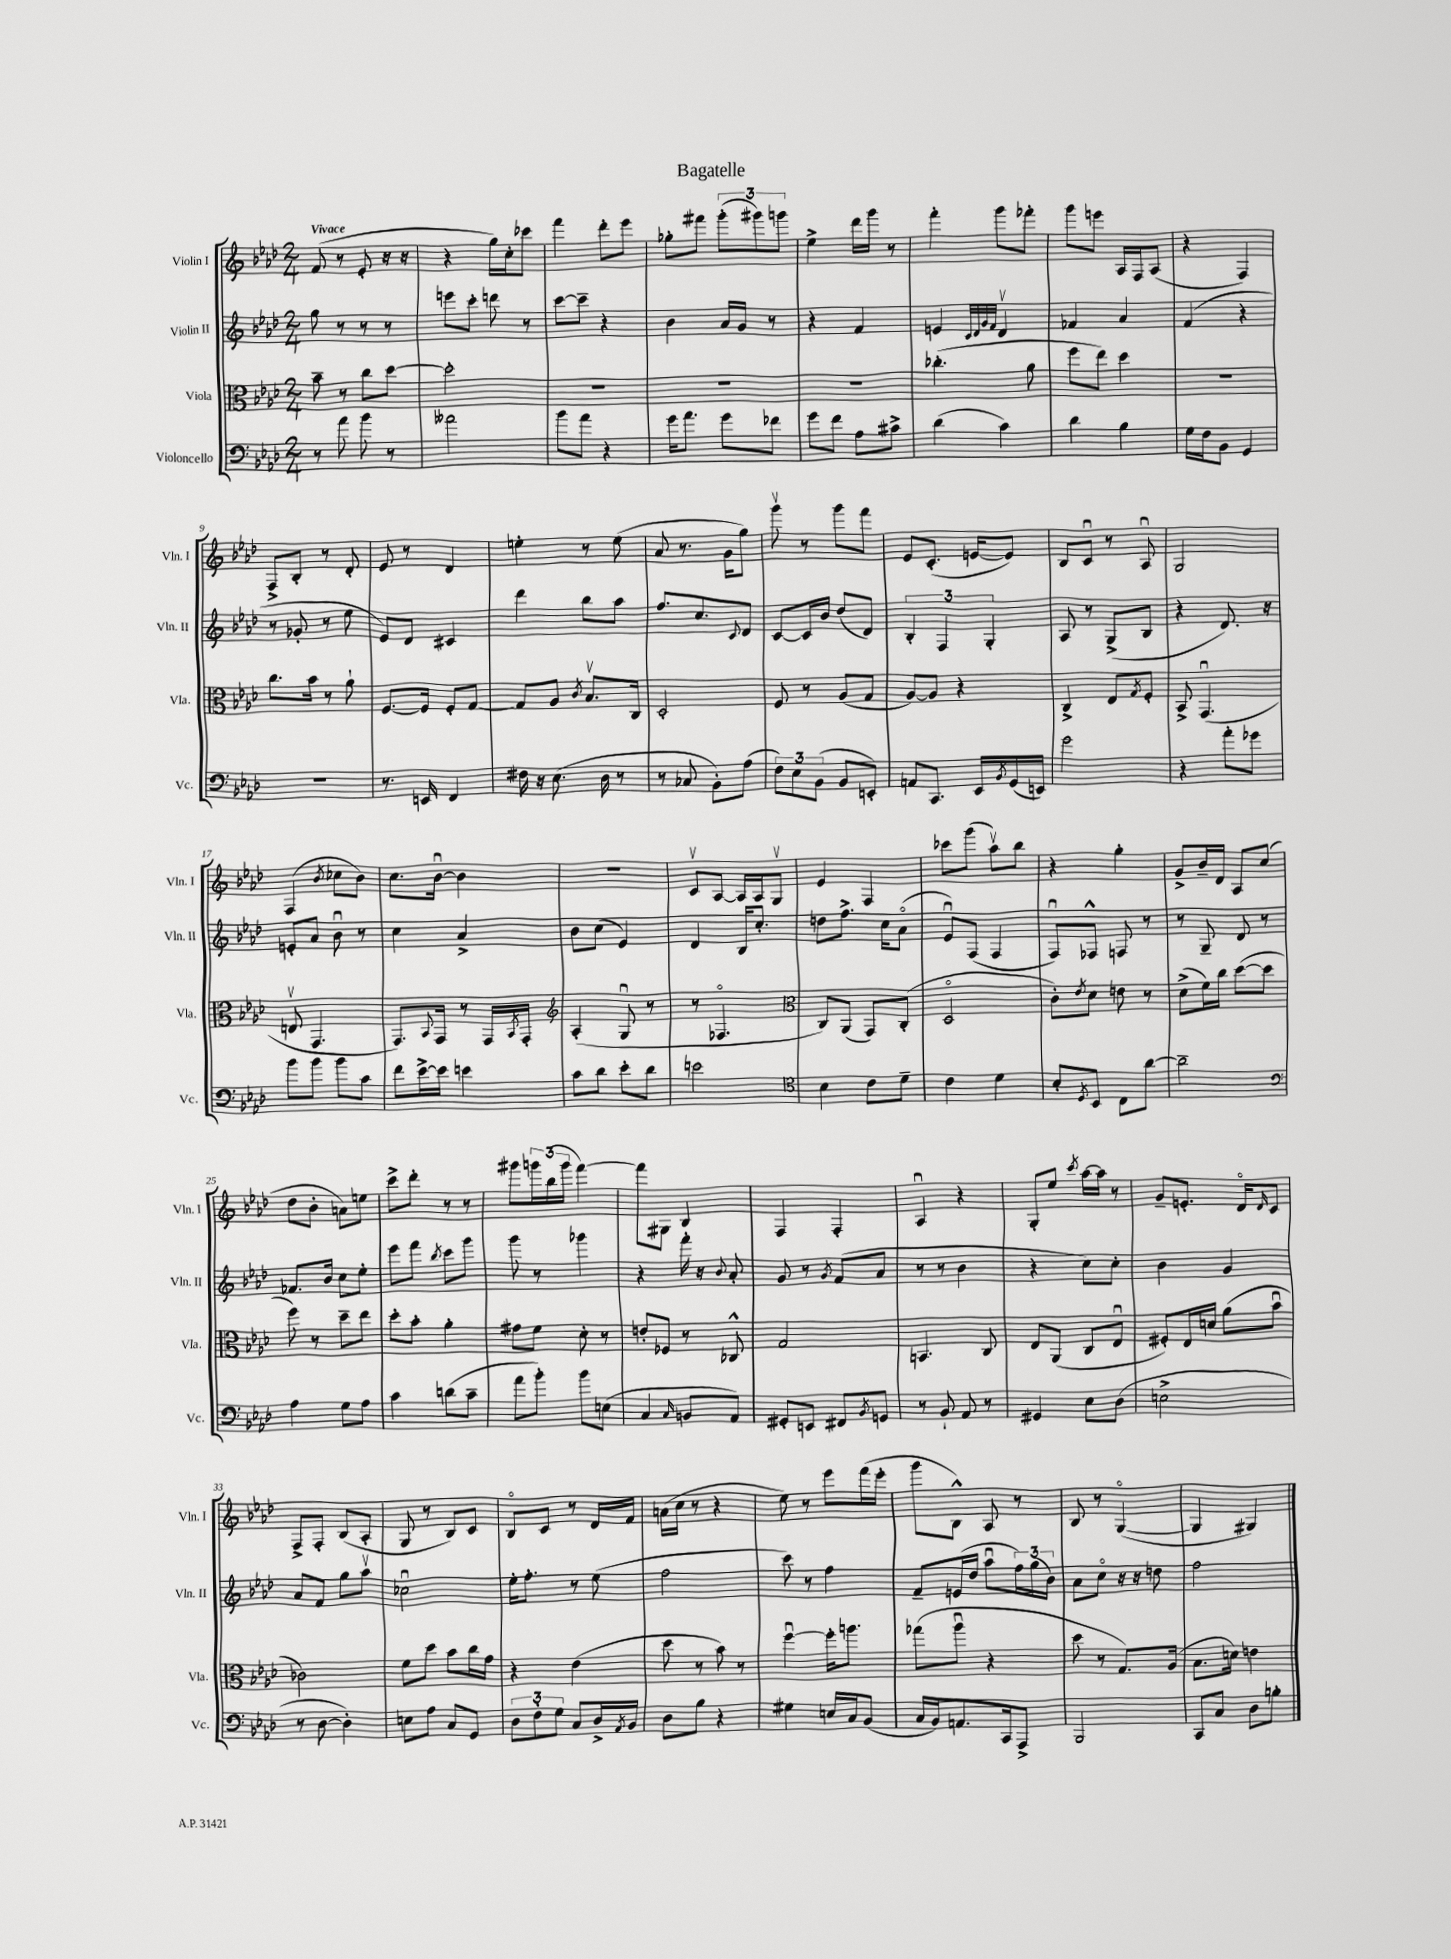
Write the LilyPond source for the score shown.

\header { title = "Bagatelle" }
<<
\new StaffGroup <<
\new Staff = "s0" \with { instrumentName = "Violin I" shortInstrumentName = "Vln. I" } {
    \clef treble \key aes \major \numericTimeSignature \time 2/4 \tempo "Vivace"
    f'8( r8 ees'8-. r16 r16 |
    r4 g''16) c''16-. ces'''8 |
    f'''4 des'''8-. ees'''8 |
    ges''8-. fis'''8 \tuplet 3/2 { g'''8-.( gis'''8) g'''8 } |
    ees''4-> des'''16 g'''16 r8 |
    f'''4-. g'''8 fes'''8-. |
    g'''8 e'''8 aes16 f16 aes8( |
    r4 f4) |
    f8-> bes8-. r8 des'8-. |
    ees'8 r8 des'4 |
    e''4-. r8 e''8( |
    aes'8 r8. g'16 g''8) |
    g'''8\upbow r8 g'''8 f'''8 |
    ees'8 c'8.-.( e'16~ e'8) |
    bes8 c'8\downbow r8 aes8\downbow |
    g2 |
    f4( \acciaccatura { bes'8 } ces''8 bes'8) |
    c''8. bes'16~\downbow bes'4 |
    R2 |
    c'8\upbow aes8~ aes16 aes16 g8\upbow |
    ees'4 f4 |
    ces'''8 g'''8( aes''8\upbow) bes''8 |
    r4 g''4-. |
    g'8-> bes'16-- des'16 aes8 c''8( |
    des''8 bes'8-. a'8) e''8 |
    c'''8-> des'''8-. r8 r8 |
    gis'''8 \tuplet 3/2 { g'''16 bes''16( g'''16 } f'''4~) |
    f'''8 gis8 bes4 |
    f4 f4-. |
    aes4\downbow r4 |
    g8-. ees''8 \acciaccatura { c'''8 } aes''16~ aes''16 r8 |
    g'8-- e'8.-. des'16\flageolet \grace { des'16 } c'8 |
    f8-> f8-. bes8( aes8-. |
    g8 r8 bes8) c'8 |
    bes8\flageolet c'8 r8 des'16 f'16 |
    a'16( c''16 r8 r4 |
    ees''8) r8 ees'''8 f'''16( ees'''16-. |
    g'''8 bes8-^) aes8 r8 |
    bes8 r8 g4~\flageolet( |
    g4 gis4) \bar "|." |
}
\new Staff = "s1" \with { instrumentName = "Violin II" shortInstrumentName = "Vln. II" } {
    \clef treble \key aes \major \numericTimeSignature \time 2/4
    g''8 r8 r8 r8 |
    e'''8 c'''8-. d'''8 r8 |
    c'''8~ c'''8-- r4 |
    bes'4 aes'16 g'16 r8 |
    r4 f'4 |
    e'4 \grace { c'32 des'32 g'32 f'32 } des'4\upbow |
    fes'4 aes'4 |
    f'4( r4 |
    r8 ges'8-. r8 ees''8 |
    ees'8) des'8 cis'4 |
    des'''4 bes''8 aes''8 |
    f''8. c''8. \appoggiatura { c'8 } des'8 |
    c'8~ c'16 bes'16 des''8( des'8) |
    \tuplet 3/2 { bes4-. f4 g4-. } |
    aes8 r8 g8->( bes8 |
    r4 des'8.) r16 |
    e'8-. aes'8 bes'8\downbow r8 |
    c''4 aes'4-> |
    bes'8 c''8( ees'4) |
    des'4 bes16 c''8.-. |
    d''8 f''8.-> c''16 aes'8\flageolet( |
    ees'8\downbow) f8( f4 |
    f8\downbow) fes8-^ f8 r8 |
    r8 g8-- des'8 r8 |
    fes'8. bes'16 c''8 ees''8-. |
    ees'''8 f'''8 \acciaccatura { bes''8 } c'''8 g'''8 |
    g'''8 r8 ges'''4 |
    r4 f'''16-. r16 \appoggiatura { bes'8 } aes'8-. |
    g'8 r8 \acciaccatura { g'8 } f'8( aes'8 |
    r8 r8 bes'4 |
    r4 c''8) c''8-. |
    bes'4 g'4 |
    aes'8 f'8 g''8 aes''8\upbow |
    ces''2\downbow |
    ees''16-. f''8.-. r8 ees''8( |
    f''2 |
    c'''8) r8 f''4 |
    f'8-- e'16( des''16 aes''8\downbow \tuplet 3/2 { f''16) g''16( bes'16) } |
    aes'8 c''8\flageolet r16 r16 d''8 |
    f''2 \bar "|." |
}
\new Staff = "s2" \with { instrumentName = "Viola" shortInstrumentName = "Vla." } {
    \clef alto \key aes \major \numericTimeSignature \time 2/4
    bes'8-- r8 c''8 des''8~ |
    des''2-. |
    R2 |
    R2 |
    R2 |
    ces''4.-.( aes'8 |
    f''8 ees''8) des''4 |
    R2 |
    c''8. bes'16 r8 aes'8-! |
    f8.~ f16 f8-. g8~ |
    g8 aes8 \acciaccatura { c'8 } bes8.\upbow c16 |
    des2-. |
    f8 r8 aes8( g8 |
    aes8~) aes8 r4 |
    c4-> ees8 \acciaccatura { g8 } f8-. |
    bes,8-> g,4.\downbow( |
    e8\upbow g,4. |
    g,8.) \appoggiatura { bes,8 } g,16 r8 g,16 \acciaccatura { bes,8 } g,16-. |
    \clef treble aes4-.( g8\downbow r8 |
    r8 fes4.\flageolet |
    \clef alto c8) aes,8( g,8) c8-.( |
    des2\flageolet |
    c'8-.) \acciaccatura { ees'8 } des'8 e'8 r8 |
    des'8->( f'16) c''16 des''8~( des''8 |
    f''8) r8 des''8-- ees''8 |
    des''8-. bes'8-. aes'4-. |
    gis'8 f'8 des'8-. r8 |
    e'8-. fes8 r8 ces8-^ |
    g2 |
    b,4. c8 |
    ees8 aes,8( c8 ees8\downbow |
    fis8-.) ees16 d'16 aes'8( bes'8\downbow |
    ces'2) |
    f'8 des''8 bes'8 c''16 g'16 |
    r4 ees'4( |
    des''8 r8 bes'8) r8 |
    f''4~\downbow f''16-. a''8. |
    ges''8( aes''8\downbow r4 |
    des''8 r8 g8.) aes16( |
    bes8. d'16) e'4 \bar "|." |
}
\new Staff = "s3" \with { instrumentName = "Violoncello" shortInstrumentName = "Vc." } {
    \clef bass \key aes \major \numericTimeSignature \time 2/4
    r8 aes'8 bes'8 r8 |
    aeses'2 |
    bes'8 aes'8 r4 |
    g'16 aes'8. g'8 fes'8 |
    g'8 f'8 aes8 cis'8-> |
    des'4( c'4) |
    des'4 bes4 |
    g16 f16 bes,8 g,4 |
    r2 |
    r8. e,16 f,4 |
    fis16 r16 ees8.( des16 r8 |
    r8 ces8 bes,8-.) aes8( |
    \tuplet 3/2 { f8) ees8 bes,8( } bes,8 e,8-.) |
    a,8 c,8. ees,16 \acciaccatura { bes,8 } g,16( e,16) |
    g'2 |
    r4 aes'8-. ges'8 |
    bes'8 bes'8 bes'8 c'8 |
    f'8 ees'16~-> ees'16 e'4 |
    c'8 des'8 ees'8-. des'8 |
    e'2 |
    \clef tenor bes4 c'8 des'8-- |
    c'4 des'4 |
    bes8-. \acciaccatura { des8 } bes,8 c8 aes'8~ |
    aes'2-- |
    \clef bass aes4 g8 aes8 |
    c'4 d'8( c'8-- |
    aes'8 bes'8-.) bes'8 e8( |
    c4 \grace { c16 } b,8 aes,8) |
    gis,8-. e,8 fis,8 \acciaccatura { bes,8 } g,8 |
    r8 bes,8-! aes,8 r8 |
    gis,4 ees8 des8( |
    e2-> |
    r8 des8~ des4-.) |
    e8 aes8 c8 g,8 |
    \tuplet 3/2 { des8 f8-. g8 } c8 des16-> \acciaccatura { aes,8 } bes,16 |
    des8 bes8 r4 |
    gis4 e16 c16 bes,8( |
    c16 bes,16) a,8. c,16 aes,,8-> |
    bes,,2 |
    c,8 c8 des8 b8-. \bar "|." |
}
>>
>>
